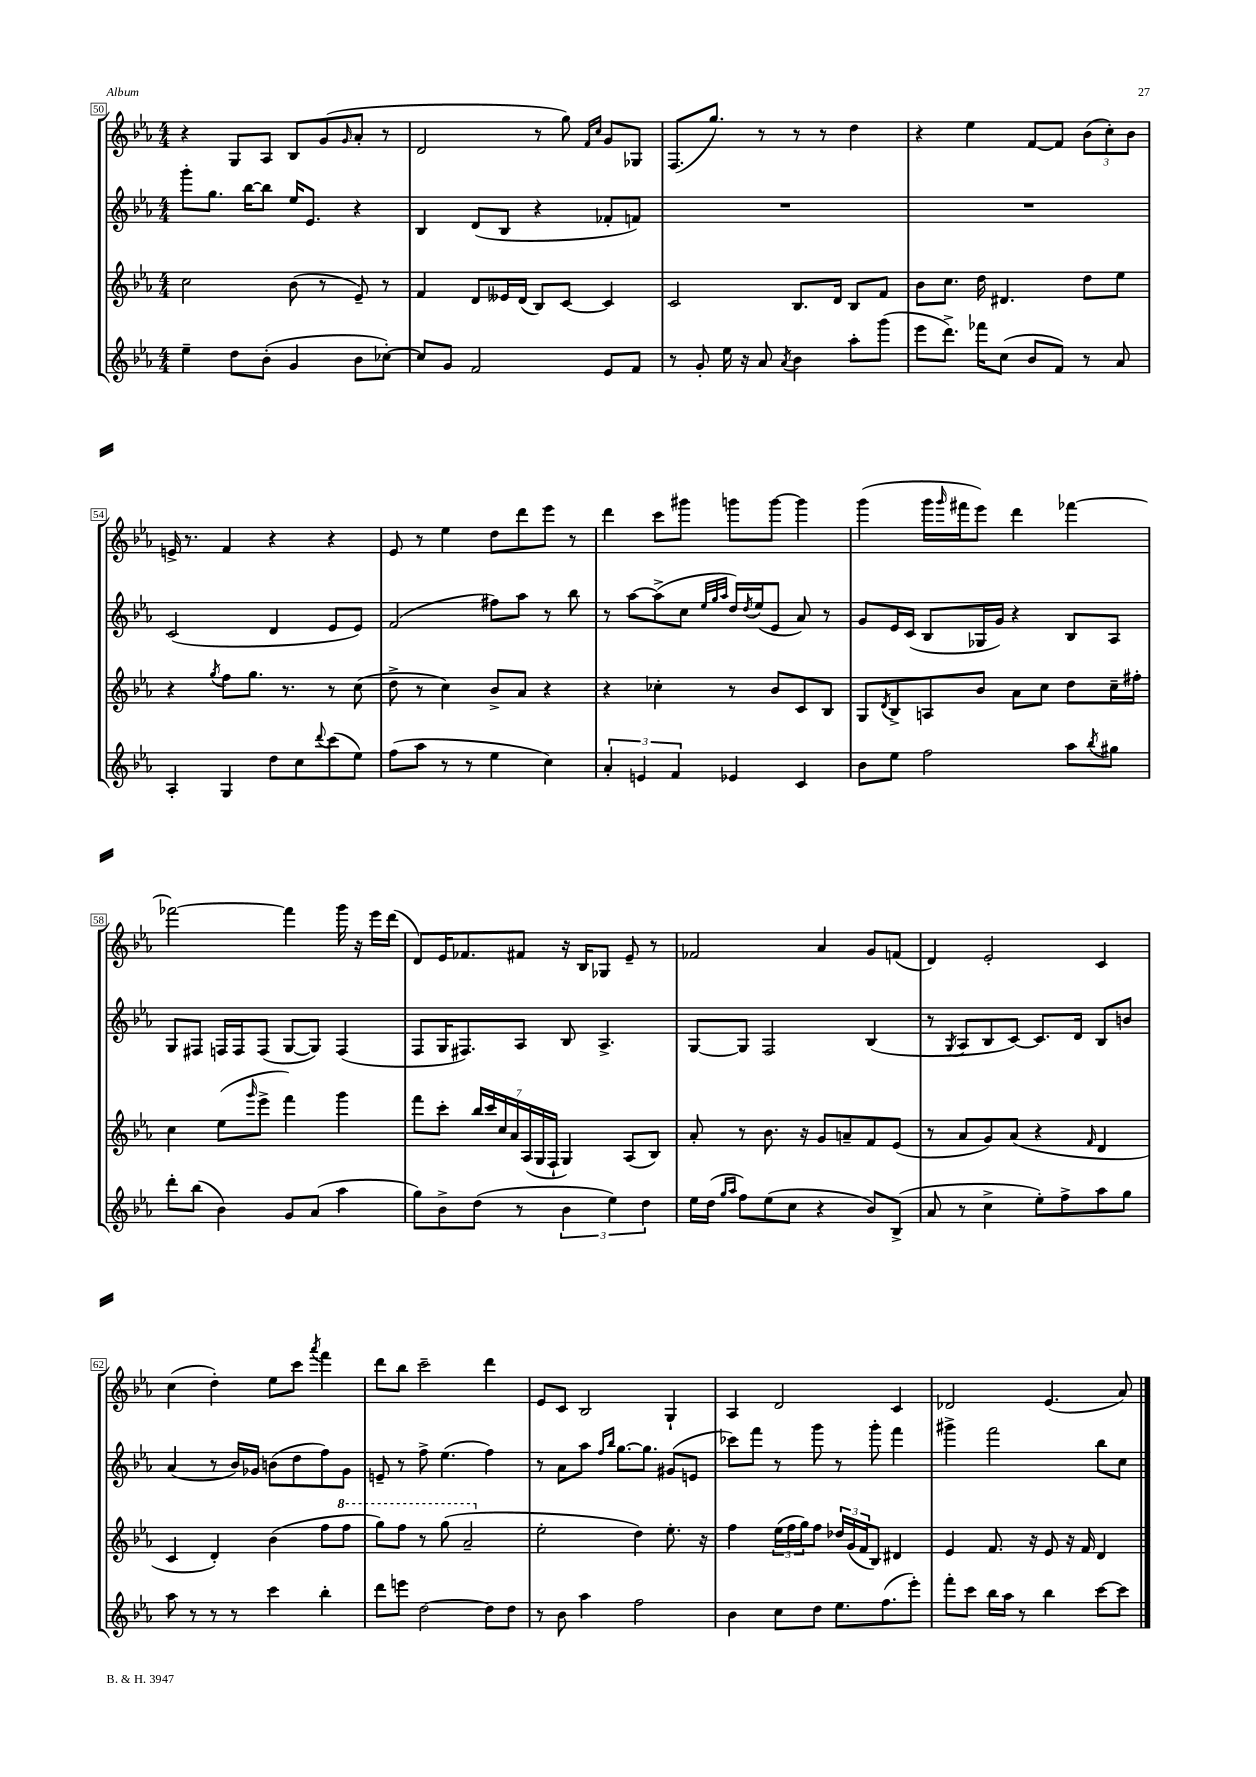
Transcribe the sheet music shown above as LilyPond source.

<<
\new StaffGroup <<
\new Staff = "s0" {
    \clef treble \key ees \major \numericTimeSignature \time 4/4
    r4 g8 aes8 bes8 g'8( \grace { g'16 } aes'8-. r8 |
    d'2 r8 g''8) \grace { f'16 c''16 } g'8 ges8 |
    f8.( g''8.) r8 r8 r8 d''4 |
    r4 ees''4 f'8~ f'8 \tuplet 3/2 { bes'8( c''8-.) bes'8 } |
    e'16-> r8. f'4 r4 r4 |
    ees'8 r8 ees''4 d''8 d'''8 ees'''8 r8 |
    d'''4 c'''8 gis'''8 g'''8 g'''8~ g'''4 |
    g'''4( g'''16 \grace { g'''16 } fis'''16 ees'''8) d'''4 fes'''4~ |
    fes'''2~ fes'''4 g'''16 r16 ees'''16 d'''16( |
    d'8) ees'16 fes'8. fis'8 r16 bes16 ges8 ees'8-- r8 |
    fes'2 aes'4 g'8 f'8( |
    d'4) ees'2-. c'4 |
    c''4( d''4-.) ees''8 c'''8 \acciaccatura { aes'''8 } f'''4 |
    d'''8 bes''8 c'''2-- d'''4 |
    ees'8 c'8 bes2 g4-! |
    aes4 d'2 c'4 |
    des'2 ees'4.( aes'8) \bar "|." |
}
\new Staff = "s1" {
    \clef treble \key ees \major \numericTimeSignature \time 4/4
    g'''8-. g''8. bes''16~ bes''8 ees''16 ees'8. r4 |
    bes4 d'8( bes8 r4 fes'8-. f'8) |
    R1 |
    R1 |
    c'2( d'4 ees'8 ees'8) |
    f'2( fis''8) aes''8 r8 bes''8 |
    r8 aes''8~ aes''8->( c''8 \grace { ees''32 g''32 aes''32 } d''16) \acciaccatura { d''8 } ees''16( ees'8 aes'8) r8 |
    g'8 ees'16 c'16( bes8 ges16 g'16) r4 bes8 aes8 |
    g8 fis8 f16 f16 f8( g8~ g8) f4( |
    f8 g16 fis8.) aes8 bes8 aes4.-> |
    g8~ g8 f2 bes4( |
    r8 \acciaccatura { g8 } aes8 bes8 c'8~) c'8. d'16 bes8 b'8 |
    aes'4( r8 bes'16) ges'16 b'8( d''8 f''8) ges'8 |
    e'8-- r8 f''8-> ees''4.( f''4) |
    r8 aes'8 aes''8 \grace { f''16 bes''16 } g''8.~ g''8. gis'8( e'8 |
    ces'''8) f'''8 r8 g'''8 r8 g'''8-. f'''4 |
    gis'''4-> f'''2 bes''8 c''8 \bar "|." |
}
\new Staff = "s2" {
    \clef treble \key ees \major \numericTimeSignature \time 4/4
    c''2 bes'8( r8 ees'8--) r8 |
    f'4 d'8 eeses'16 d'16( bes8) c'8~ c'4 |
    c'2 bes8. d'16 bes8 f'8 |
    bes'8 c''8. d''16 dis'4. d''8 ees''8 |
    r4 \acciaccatura { g''8 } f''8 g''8. r8. r8 c''8( |
    d''8-> r8 c''4) bes'8-> aes'8 r4 |
    r4 ces''4-. r8 bes'8 c'8 bes8 |
    g8 \acciaccatura { d'8 } bes8-> a8 bes'8 aes'8 c''8 d''8 c''16-- fis''16-. |
    c''4 ees''8( \grace { g'''16 } ees'''8-> f'''4) g'''4 |
    f'''8 c'''8-. \tuplet 7/4 { bes''16 c'''16 c''16 aes'16 aes16( g16 f16-! } g4) aes8( bes8) |
    aes'8-. r8 bes'8. r16 g'8 a'8-- f'8 ees'8( |
    r8 aes'8 g'8) aes'8( r4 \grace { f'16 } d'4 |
    c'4 d'4-.) bes'4( f''8 \ottava #1 f'''8 |
    g'''8) f'''8 r8 g'''8( aes''2-- \ottava #0 |
    ees''2-. d''4) ees''8.-. r16 |
    f''4 \tuplet 3/2 { ees''16( f''16 g''16) } f''8 \tuplet 3/2 { des''16 g'16( f'16 } bes8) dis'4 |
    ees'4 f'8. r16 ees'8 r16 f'16 d'4 \bar "|." |
}
\new Staff = "s3" {
    \clef treble \key ees \major \numericTimeSignature \time 4/4
    ees''4-- d''8 bes'8-.( g'4 bes'8 ces''8~-.) |
    ces''8 g'8 f'2 ees'8 f'8 |
    r8 g'8-. ees''16 r16 aes'8 \acciaccatura { aes'8 } bes'4 aes''8-. g'''8( |
    ees'''8 d'''8.->) fes'''16 c''8( bes'8 f'8) r8 aes'8 |
    aes4-. g4 d''8 c''8 \appoggiatura { d'''8 } c'''8( ees''8) |
    f''8( aes''8 r8 r8 ees''4 c''4) |
    \tuplet 3/2 { aes'4-. e'4 f'4 } ees'4 c'4 |
    bes'8 ees''8 f''2 aes''8 \acciaccatura { bes''8 } gis''8 |
    d'''8-. bes''8( bes'4) g'8 aes'8( aes''4 |
    g''8) bes'8-> d''8( r8 \tuplet 3/2 { bes'4 ees''4) d''4 } |
    ees''16 d''16( \grace { g''16 aes''16 } f''8) ees''8( c''8 r4 bes'8) bes8->( |
    aes'8 r8 c''4-> ees''8-.) f''8-> aes''8 g''8 |
    aes''8 r8 r8 r8 c'''4 bes''4-. |
    d'''8 e'''8 d''2~ d''8 d''8 |
    r8 bes'8 aes''4 f''2 |
    bes'4 c''8 d''8 ees''8. f''8.( ees'''8-.) |
    f'''8-. c'''8 bes''16 aes''16 r8 bes''4 c'''8~ c'''8 \bar "|." |
}
>>
>>
\layout { \context { \Score currentBarNumber = #50 \override BarNumber.stencil = #(make-stencil-boxer 0.1 0.3 ly:text-interface::print) } }
